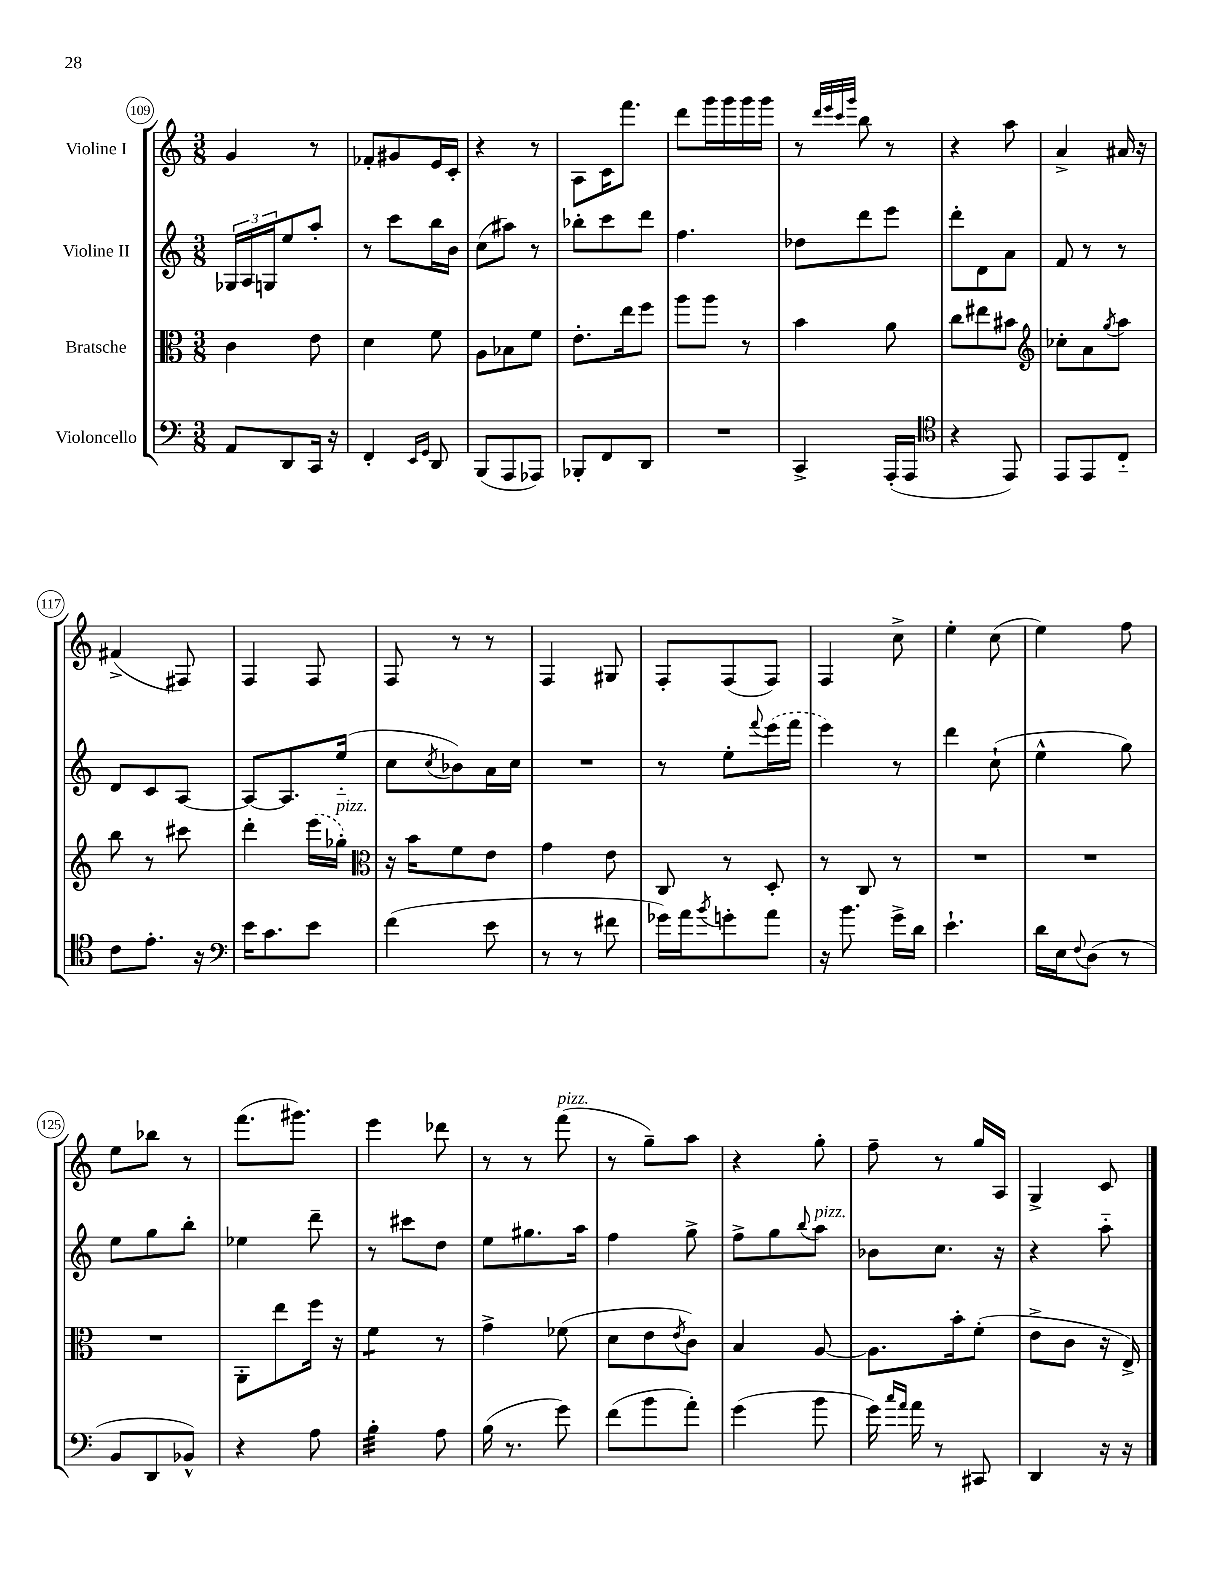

**kern	**kern	**kern	**kern
*staff4	*staff3	*staff2	*staff1
*clefF4	*clefC3	*clefG2	*clefG2
*k[]	*k[]	*k[]	*k[]
*M3/8	*M3/8	*M3/8	*M3/8
8AA	4c	24G-	4g
.	.	24A	.
.	.	24G	.
8DD	.	8ee	.
16CC	8e	8aa'	8r
16r	.	.	.
=	=	=	=
4FF'	4d	8r	8f-'
.	.	8ccc	8g#
16qqEE	.	.	.
16qqGG	.	.	.
8DD	8f	16bb	16e
.	.	16b	16c'
=	=	=	=
(8BBB	8A	(8cc	4r
8AAA	8B-	8aa#)	.
8AAA-)	8f	8r	8r
=	=	=	=
8BBB-'	8.e'	8bb-'	8A
8FF	.	8ccc	16c
.	16ee	.	8.fff
8DD	8ff	8ddd	.
=	=	=	=
4.r	8aa	4.ff	8ddd
.	8aa	.	16ggg
.	.	.	16ggg
.	8r	.	16ggg
.	.	.	16ggg
=	=	=	=
4CC^	4b	8dd-	8r
.	.	.	32qqddd
.	.	.	32qqeee
.	.	.	32qqccc
.	.	.	32qqggg
.	.	8ddd	8bb
(16AAA'	8a	8eee	8r
16AAA	.	.	.
=	=	=	=
*clefC4	*	*	*
4r	8cc	8ddd'	4r
.	8ee#	8d	.
8EE)	8b#	8a	8aa
=	=	=	=
*	*clefG2	*	*
8EE	8cc-'	8f	4a^
8EE	8a	8r	.
.	8qgg	.	.
8C'~	8aa	8r	16a#
.	.	.	16r
=	=	=	=
8c	8bb	8d	(4f#^
8.e'	8r	8c	.
.	8ccc#	[8A	8F#)
16r	.	.	.
=	=	=	=
*clefF4	*	*	*
16e	4ddd'	8A_	4F
8.c	.	.	.
.	.	8.A]	.
8e	(16eee	.	8F
.	16gg-')	(16ee'~	.
=	=	=	=
*	*clefC3	*	*
(4f	16r	8cc	8F
.	16b	.	.
.	.	8qcc	.
.	8f	8b-)	8r
8e	8e	16a	8r
.	.	16cc	.
=	=	=	=
8r	4g	4.r	4F
8r	.	.	.
8f#	8e	.	8G#
=	=	=	=
16g-)	8C	8r	8F'
16a	.	.	.
8qb	.	.	.
8g'	8r	8ee'	(8F
.	.	8qqfff	.
8a	8D'	(16eee	8F)
.	.	16fff	.
=	=	=	=
16r	8r	4eee)	4F
8.b	.	.	.
.	8C	.	.
16g^	8r	8r	8cc^
16d	.	.	.
=	=	=	=
4.e`	4.r	4ddd	4ee'
.	.	(8cc`	(8cc
=	=	=	=
16d	4.r	4ee^^	4ee)
16E	.	.	.
8qqF	.	.	.
(8D	.	.	.
8r	.	8gg)	8ff
=	=	=	=
8BB	4.r	8ee	8ee
8DD	.	8gg	8bb-
8BB-^^)	.	8bb'	8r
=	=	=	=
4r	8AA'	4ee-	(8.fff
.	8ee	.	.
.	.	.	8.ggg#)
8A	16ff	8ddd~	.
.	16r	.	.
=	=	=	=
4B'	4f	8r	4eee
.	.	8ccc#	.
8A	8r	8dd	8ddd-
=	=	=	=
(16B	4g^	8ee	8r
8.r	.	.	.
.	.	8.gg#	8r
8g)	(8f-	.	(8fff
.	.	16aa	.
=	=	=	=
(8f	8d	4ff	8r
8b	8e	.	8gg~)
.	8qe	.	.
8a')	8c)	8gg^	8aa
=	=	=	=
(4g	4B	8ff^	4r
.	.	8gg	.
.	.	8qqbb	.
8b	[8A	8aa	8gg'
=	=	=	=
16g)	8.A]	8b-	8ff~
16qqcc	.	.	.
16qqa	.	.	.
16a	.	.	.
8r	.	8.cc	8r
.	16b'	.	.
8CC#	(8f'	.	16gg
.	.	16r	16A
=	=	=	=
4DD	8e^	4r	4G^
.	8c	.	.
16r	16r	8aa'~	8c
16r	16E^)	.	.
==	==	==	==
*-	*-	*-	*-
